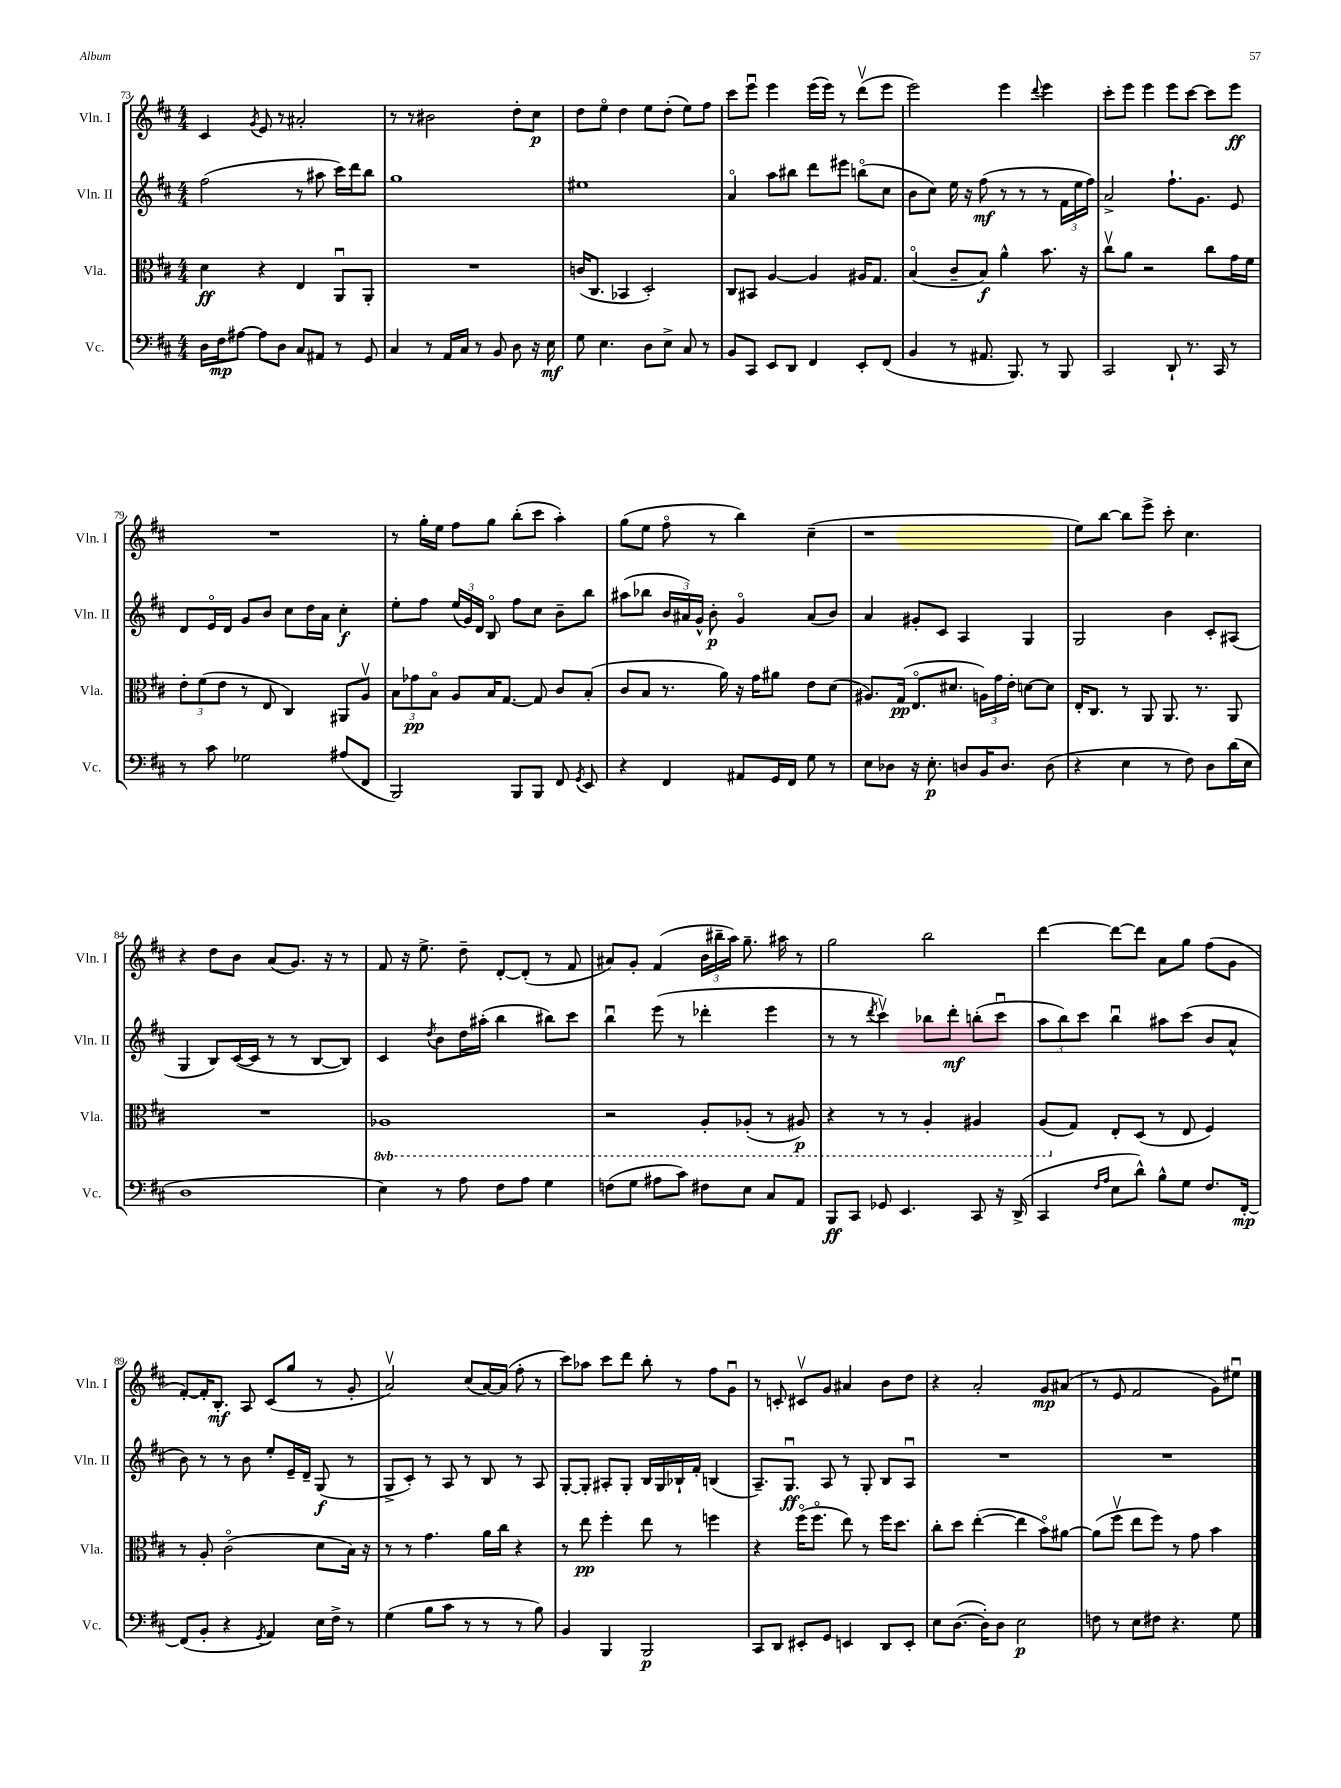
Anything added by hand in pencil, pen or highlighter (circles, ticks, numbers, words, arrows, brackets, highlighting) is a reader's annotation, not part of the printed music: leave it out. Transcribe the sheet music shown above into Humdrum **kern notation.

**kern	**kern	**kern	**kern
*staff4	*staff3	*staff2	*staff1
*clefF4	*clefC3	*clefG2	*clefG2
*k[f#c#]	*k[f#c#]	*k[f#c#]	*k[f#c#]
*M4/4	*M4/4	*M4/4	*M4/4
16D	4d	(2ff#	4c#
16F#	.	.	.
[8A#	.	.	.
.	.	.	8qg
8A#]	4r	.	8e
8D	.	.	8r
8C#	4E	8r	2a#'
8AA#	.	8aa#	.
8r	8AAu	16ccc#)	.
.	.	16ddd	.
8GG	8AA'	8bb	.
=	=	=	=
4C#	1r	1gg	8r
.	.	.	8r
8r	.	.	2b#
16AA	.	.	.
16C#	.	.	.
8r	.	.	.
8BB	.	.	.
8D	.	.	8dd'
16r	.	.	8cc#
16E	.	.	.
=	=	=	=
8G	(16c	1ee#	8dd
.	8.C#	.	.
4.E	.	.	8eeo
.	4BB-	.	4dd
8D	2D')	.	8ee
8E^	.	.	(8dd'
8C#	.	.	8ee)
8r	.	.	8ff#
=	=	=	=
8BB	8C#	4ao	8ccc#
8CC#	8BB#	.	8eeeu
8EE	[4A	8aa	4eee
8DD	.	8bb#	.
4FF#	4A]	8ddd	(16eee
.	.	.	16eee)
.	.	8eee#	8r
8EE'	16A#	(8bbo	(8dddv
.	8.G	.	.
(8FF#	.	8cc#	8eee
=	=	=	=
4BB	(4Bo	8b	2eee)
.	.	8cc#)	.
8r	8c#~	16ee	.
.	.	16r	.
8.AA#	8B)	(8ff#	.
.	4a^^	8r	4eee
8.BBB)	.	.	.
.	.	8r	.
.	.	.	8qqddd
8r	8.b	8r	4eee
8BBB	.	24f#	.
.	.	24ee	.
.	16r	.	.
.	.	24ff#)	.
=	=	=	=
2CC#	8cc#v	2a^	8ccc#'
.	8a	.	8eee
.	2r	.	4eee
8DD`	.	8.ff#`	8eee
8.r	.	.	[8ccc#
.	.	8.g	.
.	8cc#	.	8ccc#]
16CC#	.	.	.
8r	16g	8e	8eee
.	16f#	.	.
=	=	=	=
8r	12e'	8d	1r
.	(12f#	.	.
8c#	.	16eo	.
.	12e	.	.
.	.	16d	.
2G-	8r	8g	.
.	8E	8b	.
.	4C#)	8cc#	.
.	.	16dd	.
.	.	16a	.
(8A#	8AA#	4cc#'	.
8FF#	8Av	.	.
=	=	=	=
2BBB)	12B	8ee'	8r
.	12g-	.	.
.	.	8ff#	16gg'
.	12Bo	.	.
.	.	.	16ee
.	8A	(24ee	8ff#
.	.	24g)	.
.	.	24d	.
.	16B	8Bo	8gg
.	[8.G	.	.
8BBB	.	8ff#	(8bb'
8BBB	8G]	8cc#	8ccc#
8FF#	8c#	8b~	4aa')
8qGG	.	.	.
8EE	(8B'	8bb	.
=	=	=	=
4r	8c#	(8aa#	(8gg
.	8B	8bb-	8ee
4FF#	8.r	24b	8ff#o
.	.	24a#)	.
.	.	24g^^	.
.	.	8b'	8r
.	16a)	.	.
8AA#	16r	4go	4bb)
.	16g	.	.
16GG	8a#	.	.
16FF#	.	.	.
8G	8e	(8a#	(4cc#~
8r	(8d	8b)	.
=	=	=	=
8E	8.A#)	4a	1r
8D-	.	.	.
.	(16G	.	.
16r	8.Eo	8g#'	.
8.E'	.	.	.
.	.	8c#	.
.	8.d#	.	.
8D	.	4A	.
16BB	24A)	.	.
.	24g	.	.
8.D	.	.	.
.	24e'	.	.
.	[8d	4G	.
(8D	8d]	.	.
=	=	=	=
4r	16E'	2G	8ee)
.	8.C#	.	.
.	.	.	[8bb
4E	8r	.	8bb]
.	8AA	.	8eee^
8r	8.AA	4b	8ccc#'
8F#)	.	.	4.cc#
.	8.r	.	.
8D	.	8c#'	.
(16d	8AA	(8A#	.
16E	.	.	.
=	=	=	=
1D	1r	4G	4r
.	.	8B)	8dd
.	.	([16c#	8b
.	.	16c#]	.
.	.	8r	(8a
.	.	8r	8.g)
.	.	[8B	.
.	.	.	16r
.	.	8B])	8r
=	=	=	=
4E)	1AA-	4c#	8f#
.	.	.	16r
.	.	.	8.ee^
.	.	8qdd	.
8r	.	8b	.
8A	.	16dd	8dd~
.	.	(16aa#'	.
8F#	.	4bb	[8d'
8A	.	.	(8d']
4G	.	8bb#)	8r
.	.	8ccc#	8f#
=	=	=	=
(8F	2r	4bbu	8a#)
8G	.	.	8g'
8A#	.	(8eee	(4f#
8c#)	.	8r	.
8F#	8AA'	4ddd-'	24b
.	.	.	24bb#~
.	.	.	24aa)
8E	(8AA-'	.	8.gg~
8C#	8r	4eee	.
.	.	.	16aa#
8AA	8AA#)	.	8r
=	=	=	=
8BBB	4r	8r	2gg
8CC#	.	8r	.
.	.	8qddd	.
8GG-	8r	4ccc#v)	.
4.EE	8r	.	.
.	4AA'	8bb-	2bb
.	.	8ddd'	.
8CC#	4AA#	(8bb'	.
16r	.	8ccc#u	.
(16DD^	.	.	.
=	=	=	=
4CC#	(8AA	12aa	[4ddd
.	.	12bb)	.
.	8G)	.	.
.	.	12ccc#	.
16qqF#	.	.	.
16qqA	.	.	.
8E	8E'	4bbu	8ddd_
8d^^)	(8D	.	8ddd]
8B^^	8r	8aa#	8a
8G	8E	(8ccc#	8gg
8.F#	4F#)	8b	(8ff#
.	.	8a^^	8g
[16FF#'	.	.	.
=	=	=	=
(8FF#]	8r	8b)	[8f#')
8BB'	8A'	8r	16f#']
.	.	.	8.B'
4r	(2c#o	8r	.
.	.	8b	8A
8qGG	.	.	.
4AA)	.	8ee'	(8c#
.	.	16e~	8gg
.	.	16d~	.
16E	8d	(8G	8r
16F#^	.	.	.
8r	16B)	8r	8g'
.	16r	.	.
=	=	=	=
(4G	8r	8G^	2av)
.	8r	8c#')	.
8B	4.g	8r	.
8c#	.	8A	.
8r	.	8r	(8cc#
8r	16a	8B	[16a)
.	16cc#	.	(16a]
8r	4r	8r	8ff#'
8B)	.	8A	8r
=	=	=	=
4BB	8r	[8G'	8ccc#)
.	8ee	8G']	8aa-
4BBB	4ff#'	8A#'	8ccc#
.	.	8G'	8ddd
2BBB	8ee	16B	8bb'
.	.	16G	.
.	8r	16B-`	8r
.	.	16f#'	.
.	4ff	(4B	8ff#
.	.	.	8gu
=	=	=	=
8CC#	4r	8.A~)	8r
8DD	.	.	8c'
.	.	8.Gu	.
8EE#'	(16ff#o	.	8c#v
.	8.ff#o	.	.
8GG	.	8A	8g
4EE	8ee)	8r	4a#
.	8r	8G'	.
8DD	16ff#	8B	8b
.	8.dd	.	.
8EE'	.	8Au	8dd
=	=	=	=
8E	8cc#'	1r	4r
([8.D	8dd	.	.
.	([4ee'	.	2a'
16D'])	.	.	.
8D	.	.	.
2E	4ee]	.	.
.	8bo)	.	8g
.	[8a#	.	(8a#
=	=	=	=
8F	(8a#]	1r	8r
8r	8ff#v	.	8e
8E	8ee	.	2f#
8F#	8ff#)	.	.
4.r	8r	.	.
.	8g	.	.
.	4b	.	8g)
8G	.	.	8ee#u
==	==	==	==
*-	*-	*-	*-
